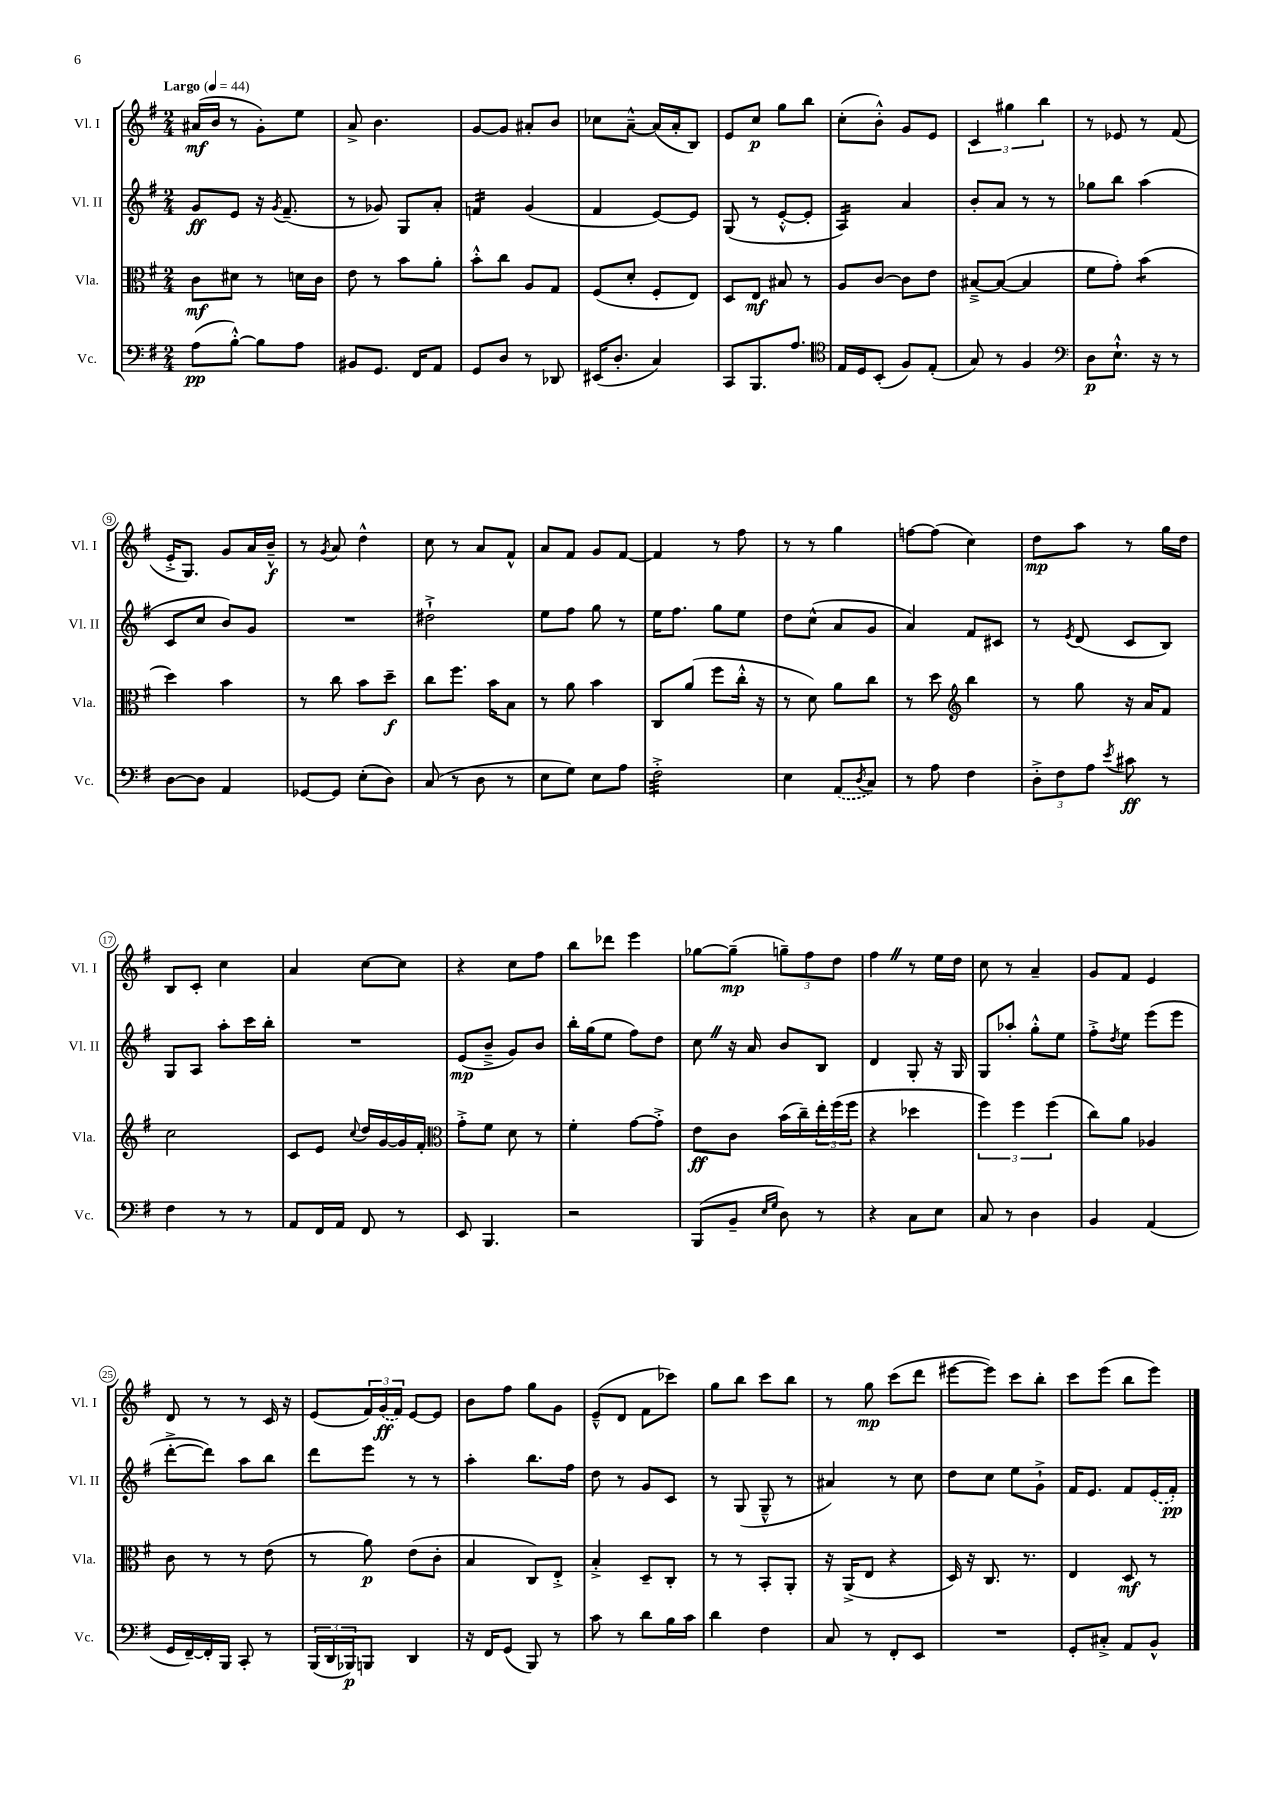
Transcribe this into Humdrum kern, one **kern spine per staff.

**kern	**kern	**kern	**kern
*staff4	*staff3	*staff2	*staff1
*clefF4	*clefC3	*clefG2	*clefG2
*k[f#]	*k[f#]	*k[f#]	*k[f#]
*M2/4	*M2/4	*M2/4	*M2/4
*MM44	*MM44	*MM44	*MM44
(8A\L	8c\L	8g/L	(16a#/LL
.	.	.	16b/JJ
[8B'^^\J)	8d#\J	8e/J	8r
8B\]L	8r	16r	8g'\L)
.	.	8qg/	.
.	.	(8.f#~/	.
8A\J	16d\LL	.	8ee\J
.	16c\JJ	.	.
=	=	=	=
8BB#/L	8e\	8r	8a^/
8.GG/J	8r	8g-/)	4.b\
.	8b\L	8G/L	.
16FF#/LK	.	.	.
8AA/J	8a'\J	8a'/J	.
=	=	=	=
8GG/L	8b'^^\L	4f/	[8g/L
8D/J	8cc\J	.	8g/]J
8r	8A/L	(4g/	8a#'/L
8DD-/	8G/J	.	8b/J
=	=	=	=
(16EE#/LK	(8F#/L	4f#/	8cc-\L
8.D'/J	.	.	.
.	8d'/J	.	[8a~^^\J
4C/)	8F#'/L	[8e/L)	(16a/]LL
.	.	.	16a'/J
.	8E/J)	8e/]J	8B/J)
=	=	=	=
8CC/L	8D/L	(8G/	8e/L
8.BBB/	8E/J	8r	8cc/J
.	8B#/	[8e'^^/L	8gg\L
8.A/J	.	.	.
.	8r	8e'/]J	8bb\J
=	=	=	=
*clefC4	*	*	*
16E/LL	8A/L	4A/)	(8cc'\L
16D/J	.	.	.
(8BB'/J	[8c/J	.	8b'^^\J)
8F#/L)	8c\]L	4a/	8g/L
(8E'/J	8e\J	.	8e/J
=	=	=	=
8G/)	[8B#~^/L	8b'/L	6c/
8r	(8B#/_J	8a/J	.
.	.	.	6gg#\
4F#/	4B#/]	8r	.
.	.	.	6bb\
.	.	8r	.
=	=	=	=
*clefF4	*	*	*
8D\L	8f#\L	8gg-\L	8r
8.E`^^\J	8g'\J)	8bb\J	8e-/
.	(4b\	(4aa\	8r
16r	.	.	.
8r	.	.	(8f#/
=	=	=	=
[8D\L	4dd\)	8c/L	16e'^/LK
.	.	.	8.G/J)
8D\]J	.	8cc/J	.
4AA/	4b\	8b/L)	8g/L
.	.	8g/J	16a/L
.	.	.	16b~^^/JJ
=	=	=	=
[8GG-/L	8r	2r	8r
.	.	.	8qg/
8GG-/]J	8cc\	.	8a/
(8E'\L	8b\L	.	4dd^^\
8D\J)	8dd~\J	.	.
=	=	=	=
(8C/	8cc\L	2dd#`^\	8cc\
8r	8.ff#\J	.	8r
8D\	.	.	8a/L
.	16b\LK	.	.
8r	8B\J	.	8f#^^/J
=	=	=	=
8E\L	8r	8ee\L	8a/L
8G\J)	8a\	8ff#\J	8f#/J
8E\L	4b\	8gg\	8g/L
8A\J	.	8r	[8f#/J
=	=	=	=
2F#'^\	8C/L	16ee\LK	4f#/]
.	.	8.ff#\J	.
.	(8a/J	.	.
.	8ff#\L	8gg\L	8r
.	16cc'^^\Jk	8ee\J	8ff#\
.	16r	.	.
=	=	=	=
4E\	8r	8dd\L	8r
.	8d\)	(8cc^^\J	8r
(8AA/L	8a\L	8a/L	4gg\
8qD/	.	.	.
8C/J)	8cc\J	8g/J	.
=	=	=	=
8r	8r	4a/)	[8ff\L
8A\	8dd\	.	(8ff\]J
*	*clefG2	*	*
4F#\	4bb\	8f#/L	4cc\)
.	.	8c#/J	.
=	=	=	=
12D'^\L	8r	8r	8dd\L
12F#\	.	.	.
.	.	8qe/	.
.	8gg\	(8d/	8aa\J
12A\J	.	.	.
8qe/	.	.	.
8c#\	16r	8c/L	8r
.	16a/LK	.	.
8r	8f#/J	8B/J)	16gg\LL
.	.	.	16dd\JJ
=	=	=	=
4F#\	2cc\	8G/L	8B/L
.	.	8A/J	8c'/J
8r	.	8aa'\L	4cc\
8r	.	16ccc\L	.
.	.	16bb'\JJ	.
=	=	=	=
8AA/L	8c/L	2r	4a/
16FF#/L	8e/J	.	.
16AA/JJ	.	.	.
.	8qqcc/	.	.
8FF#/	16dd/LL	.	[8cc\L
.	[16g/	.	.
8r	16g/]	.	8cc\]J
.	16f#'/JJ	.	.
=	=	=	=
*	*clefC3	*	*
8EE/	8g'^\L	(8e/L	4r
4.BBB/	8f#\J	8b~^/J	.
.	8d\	8g/L)	8cc\L
.	8r	8b/J	8ff#\J
=	=	=	=
2r	4f#'\	16bb'\LL	8bb\L
.	.	(16gg\J	.
.	.	8ee\J	8ddd-\J
.	[8g\L	8ff#\L)	4eee\
.	8g'^\]J	8dd\J	.
=	=	=	=
(8BBB/L	8e\L	8cc\	[8gg-\L
8BB~/J	8c\J	16r	(8gg-~\]J
.	.	16a/	.
16qqE/LL	.	.	.
16qqG/JJ	.	.	.
8D\)	(16b\LL	8b/L	12gg~\L)
.	16cc~\)	.	.
.	.	.	12ff#\
8r	24ee'\	8B/J	.
.	(24ff#\	.	12dd\J
.	24ff#\JJ	.	.
=	=	=	=
4r	4r	4d/	4ff#\
8C\L	4dd-\	8G'/	8r
8E\J	.	16r	16ee\LL
.	.	16G/	16dd\JJ
=	=	=	=
8C/	6ff#\)	8G/L	8cc\
8r	.	8aa-'/J	8r
.	6ff#\	.	.
4D\	.	8gg'^^\L	4a~/
.	(6ff#\	.	.
.	.	8ee\J	.
=	=	=	=
4BB/	8cc\L)	8ff#'^\L	8g/L
.	.	8qdd/	.
.	8a\J	8ee\J	8f#/J
(4AA/	4A-/	(8eee\L	4e/
.	.	8eee\J	.
=	=	=	=
16GG/LL	8c\	[8ddd'^\L	8d/
[16FF#~/)	.	.	.
16FF#'/]	8r	8ddd\]J)	8r
16BBB/JJ	.	.	.
8CC'/	8r	8aa\L	8r
8r	(8e\	8bb\J	16c/
.	.	.	16r
=	=	=	=
(24BBB/LL	8r	8ddd\L	(8e/L
24DD/	.	.	.
24BBB-/J)	.	.	.
8BBB/J	8a\)	8eee\J	24f#/L)
.	.	.	(24g/
.	.	.	24f#/JJ)
4DD/	(8e\L	8r	[8e/L
.	8c'\J	8r	8e/]J
=	=	=	=
16r	4B/	4aa'\	8b\L
16FF#/LK	.	.	.
(8GG/J	.	.	8ff#\J
8BBB/)	8C/L)	8.bb\L	8gg\L
8r	8E'^/J	.	8g\J
.	.	16ff#\Jk	.
=	=	=	=
8c\	4B'^/	8dd\	(8e~^^/L
8r	.	8r	8d/J
8d\L	8D~/L	8g/L	8f#\L
16B\L	8C'/J	8c/J	8ccc-\J)
16c\JJ	.	.	.
=	=	=	=
4d\	8r	8r	8gg\L
.	8r	(8G/	8bb\J
4F#\	8BB'/L	8G~^^/	8ccc\L
.	8AA'/J	8r	8bb\J
=	=	=	=
8C/	16r	4a#/)	8r
.	(16AA^/LK	.	.
8r	8E/J	.	8gg\
8FF#'/L	4r	8r	(8ccc\L
8EE/J	.	8cc\	8ddd\J
=	=	=	=
2r	16D/)	8dd\L	[8eee#\L
.	16r	.	.
.	8.C/	8cc\J	8eee#\]J)
.	.	8ee\L	8ccc\L
.	8.r	.	.
.	.	8g`^\J	8bb'\J
=	=	=	=
8GG'/L	4E/	16f#/LK	8ccc\L
.	.	8.e/J	.
8C#'^/J	.	.	(8eee\J
8AA/L	8D/	8f#/L	8bb\L
8BB^^/J	8r	(16e/L	8eee\J)
.	.	16f#'/JJ)	.
==	==	==	==
*-	*-	*-	*-
